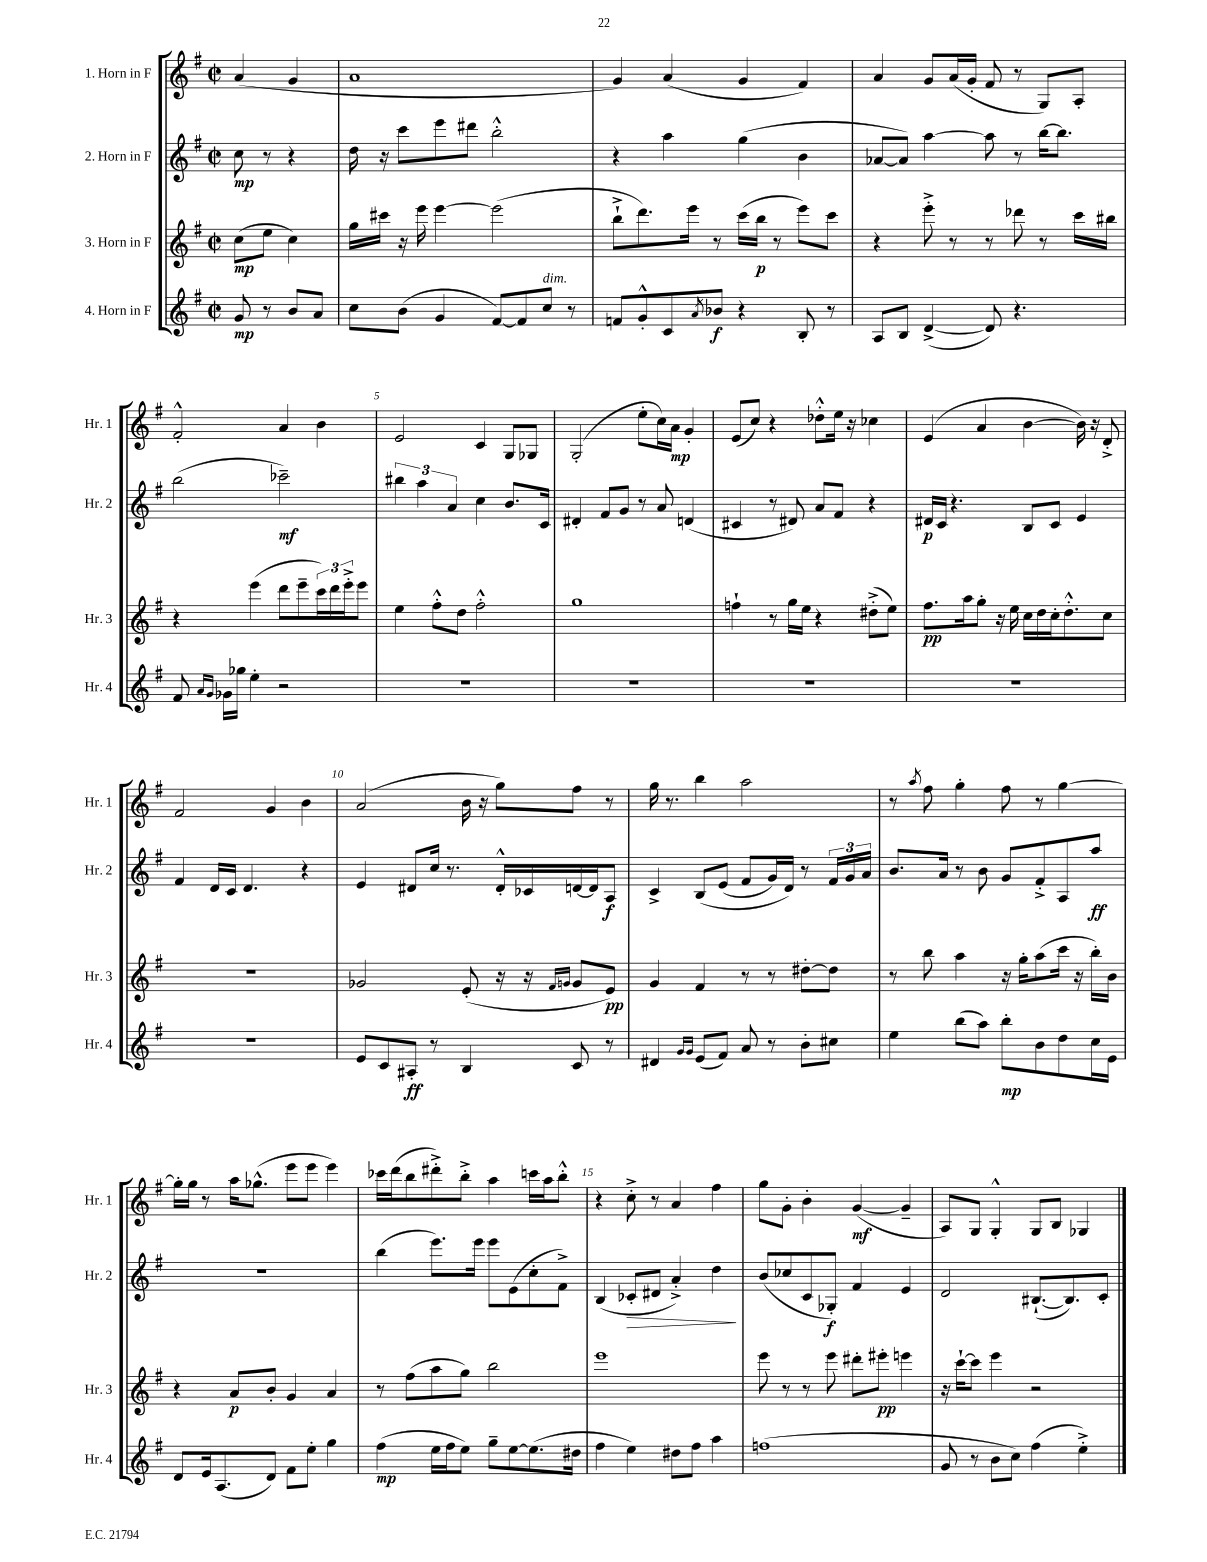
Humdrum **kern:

**kern	**kern	**kern	**kern
*staff4	*staff3	*staff2	*staff1
*clefG2	*clefG2	*clefG2	*clefG2
*k[f#]	*k[f#]	*k[f#]	*k[f#]
*M2/2	*M2/2	*M2/2	*M2/2
*met(c|)	*met(c|)	*met(c|)	*met(c|)
8g	(8cc	8cc	(4a
8r	8ee	8r	.
8b	4cc)	4r	4g
8a	.	.	.
=	=	=	=
8cc	16gg	16dd	1a
.	16ccc#	16r	.
(8b	16r	8ccc	.
.	16eee	.	.
4g	[4eee	8eee	.
.	.	8ddd#	.
[8f#)	(2eee]	2bb'^^	.
8f#]	.	.	.
8cc	.	.	.
8r	.	.	.
=	=	=	=
8f	8bb`^	4r	4g)
8g'^^	8.ddd)	.	.
8c	.	4aa	(4a
.	16eee	.	.
8qa	.	.	.
8b-	8r	.	.
4r	(16ccc	(4gg	4g
.	16bb	.	.
.	8r	.	.
8B'	8eee)	4b	4f#)
8r	8ccc	.	.
=	=	=	=
8A	4r	[8a-	4a
8B	.	8a-])	.
([4d^	8eee'^	[4aa	8g
.	8r	.	(16a
.	.	.	16g'
8d])	8r	8aa]	8f#
4.r	8ddd-	8r	8r
.	8r	[16bb	8G)
.	.	8.bb]	.
.	16ccc	.	8A'
.	16bb#	.	.
=	=	=	=
8f#	4r	(2bb	2f#'^^
16qqa	.	.	.
16qqg	.	.	.
16g-	.	.	.
16gg-	.	.	.
4ee'	(4eee	.	.
2r	8ddd	2ccc-~)	4a
.	8eee~	.	.
.	24ccc)	.	4b
.	24ddd	.	.
.	24eee'^	.	.
.	8eee	.	.
=	=	=	=
1r	4ee	6bb#	2e
.	.	6aa	.
.	8ff#'^^	.	.
.	.	6a	.
.	8dd	.	.
.	2ff#'^^	4cc	4c
.	.	8.b	8G
.	.	.	8G-
.	.	16c	.
=	=	=	=
1r	1gg	4d#'	(2G'
.	.	8f#	.
.	.	8g	.
.	.	8r	8ee'
.	.	8a	16cc)
.	.	.	16a
.	.	(4d	4g'
=	=	=	=
1r	4ff`	4c#	(8e
.	.	.	8cc)
.	8r	8r	4r
.	16gg	8d#)	.
.	16ee	.	.
.	4r	8a	8dd-'^^
.	.	8f#	16ee
.	.	.	16r
.	(8dd#'^	4r	4cc-
.	8ee)	.	.
=	=	=	=
1r	8.ff#	16d#	(4e
.	.	16c	.
.	.	4.r	.
.	16aa	.	.
.	8gg'	.	4a
.	16r	.	.
.	16ee	.	.
.	16cc	8B	[4b
.	16dd	.	.
.	16cc'	8c	.
.	8.dd'^^	.	.
.	.	4e	16b])
.	.	.	16r
.	8cc	.	8d'^
=	=	=	=
1r	1r	4f#	2f#
.	.	16d	.
.	.	16c	.
.	.	4.d	.
.	.	.	4g
.	.	4r	4b
=	=	=	=
8e	2g-	4e	(2a
8c	.	.	.
8A#'	.	8d#	.
8r	.	16cc	.
.	.	8.r	.
4B	(8e'	.	16b
.	.	.	16r
.	16r	16d#'^^	8gg)
.	16r	16c-	.
.	16qqf#	.	.
.	16qqg	.	.
8c	8g	[16d	8ff#
.	.	16d]	.
8r	8e)	8A	8r
=	=	=	=
4d#	4g	4c^	16gg
.	.	.	8.r
16qqg	.	.	.
16qqg	.	.	.
(8e	4f#	&(8B	4bb
8f#)	.	(8e	.
8a	8r	8f#	2aa
8r	8r	16g)	.
.	.	16d&)	.
8b'	[8dd#'	8r	.
8cc#	8dd#]	24f#	.
.	.	24g	.
.	.	24a	.
=	=	=	=
4ee	8r	8.b	8r
.	.	.	8qaa
.	8bb	.	8ff#
.	.	16a	.
(8bb	4aa	8r	4gg'
8aa)	.	8b	.
8bb'	16r	8g	8ff#
.	16gg'	.	.
8b	(8aa	8f#'^	8r
8dd	16ccc	8A	[4gg
.	16r	.	.
16cc	16bb')	8aa	.
16e	16b	.	.
=	=	=	=
8d	4r	1r	16gg']
.	.	.	16gg
16e	.	.	8r
(8.A	.	.	.
.	8a	.	16aa
.	.	.	(8.gg-^^
8d)	8b'	.	.
8f#	4g	.	8eee
8ee'	.	.	8eee
4gg	4a	.	4eee)
=	=	=	=
(4ff#	8r	(4bb	16ccc-
.	.	.	(16ddd
.	(8ff#	.	8bb
16ee	8aa	8.eee)	8ddd#'^)
16ff#	.	.	.
8ee)	8gg)	.	8bb'^
.	.	16eee	.
8gg~	2bb	8eee	4aa
[8ee	.	(8e	.
(8.ee]	.	8cc'	16ccc
.	.	.	16aa
.	.	8f#^)	8bb'^^
16dd#	.	.	.
=	=	=	=
4ff#	1eee	(4B	4r
4ee)	.	8c-'	8cc'^
.	.	8d#	8r
8dd#	.	4a'^)	4a
8ff#	.	.	.
4aa	.	4dd	4ff#
=	=	=	=
(1ff	8eee	(8b	8gg
.	8r	8cc-	8g'
.	8r	8c	4b'
.	8eee	8G-')	.
.	8ddd#'	4f#	([4g
.	8eee#'	.	.
.	4eee	4e	4g~]
=	=	=	=
8g	16r	2d	8A)
.	[16ccc`	.	.
8r	8ccc]	.	8G
8b	4eee	.	4G'^^
8cc)	.	.	.
(4ff#	2r	([8.B#`	8G
.	.	.	8B
.	.	8.B#])	.
4ee'^)	.	.	4G-
.	.	8c'	.
==	==	==	==
*-	*-	*-	*-
